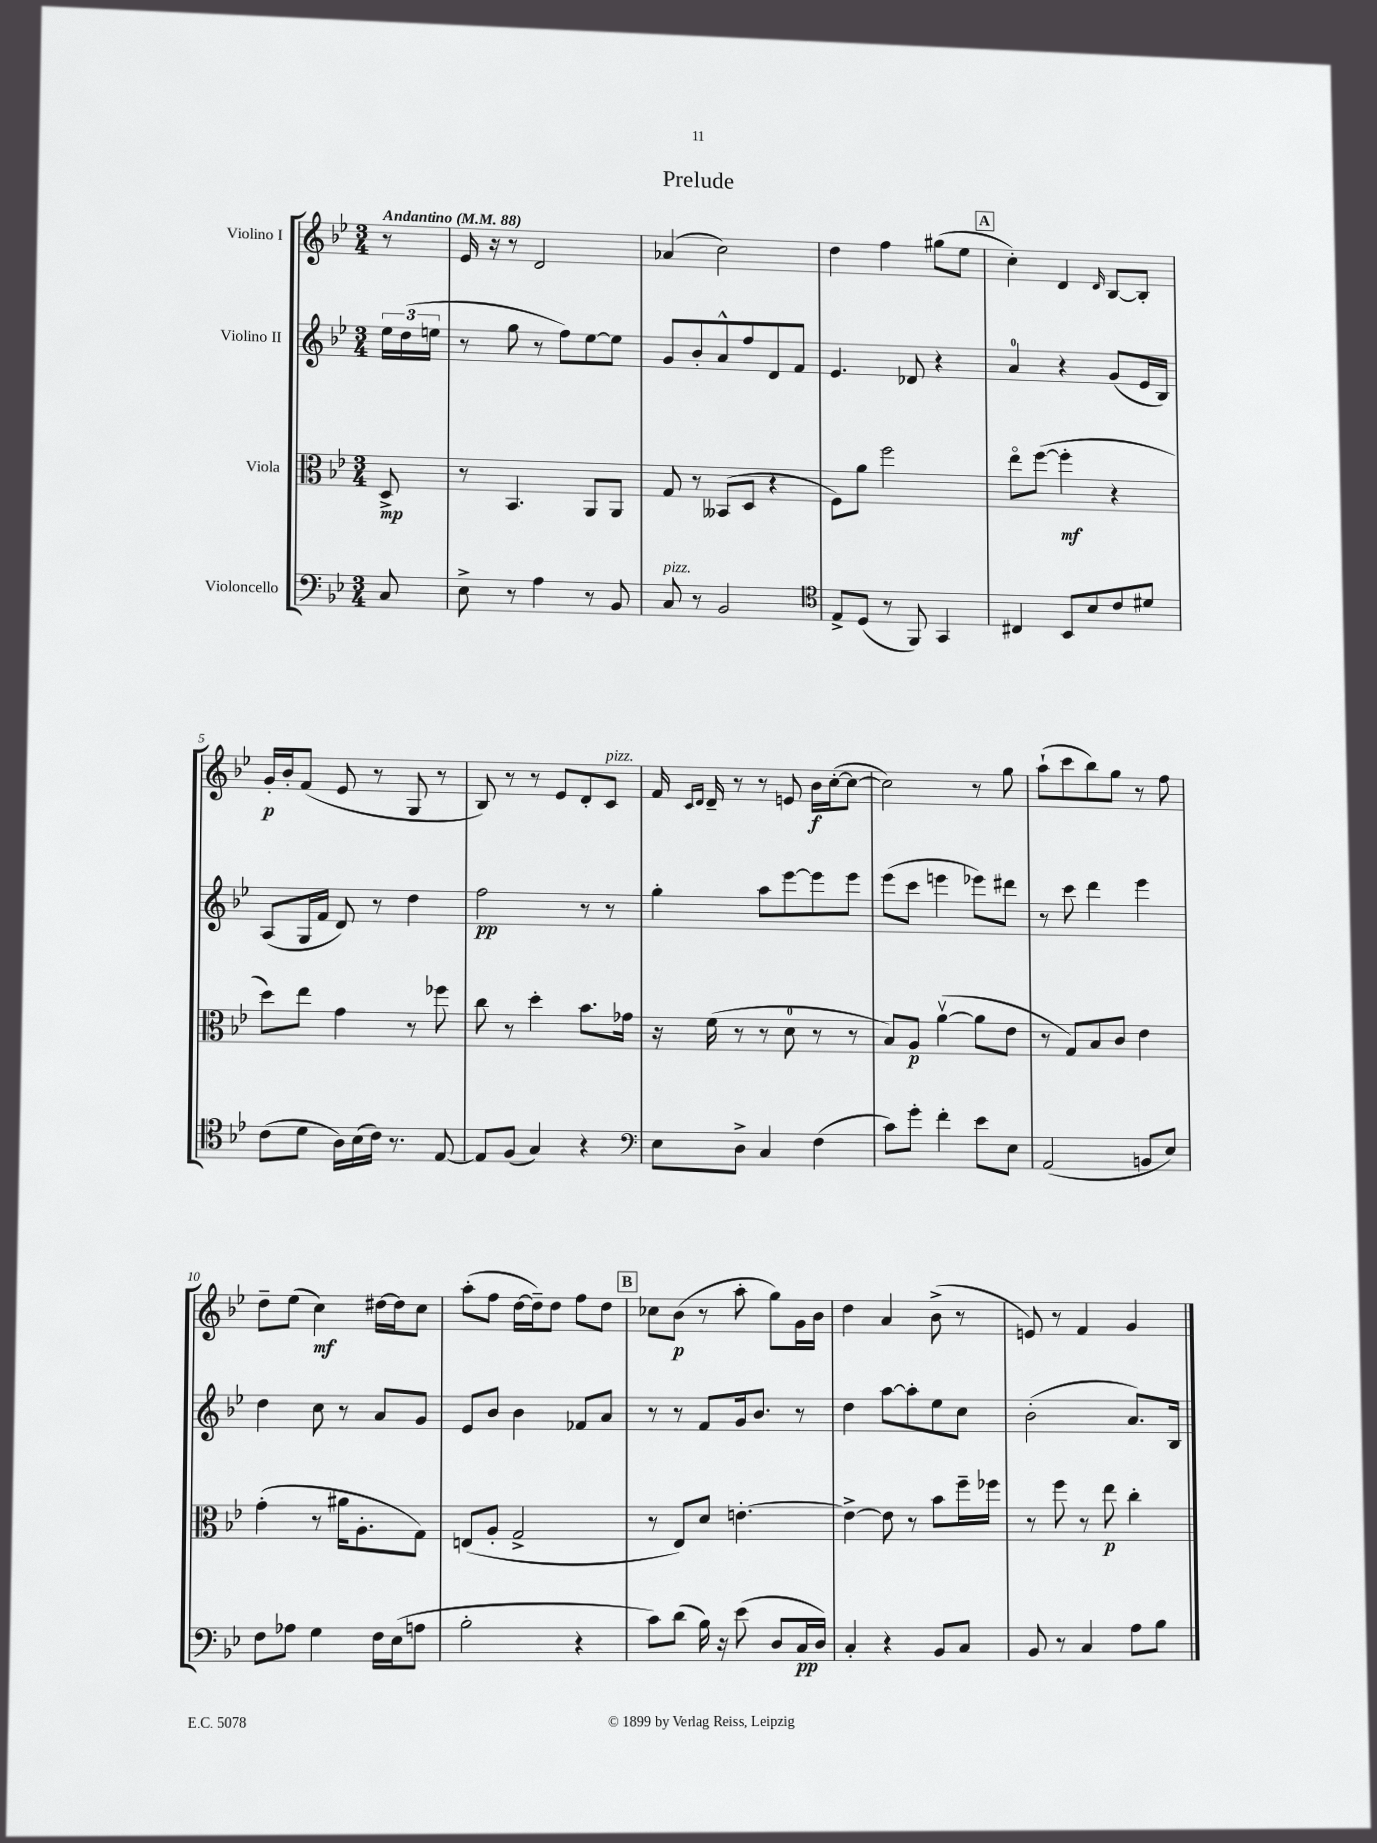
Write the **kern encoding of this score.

**kern	**kern	**kern	**kern
*staff4	*staff3	*staff2	*staff1
*clefF4	*clefC3	*clefG2	*clefG2
*k[b-e-]	*k[b-e-]	*k[b-e-]	*k[b-e-]
*M3/4	*M3/4	*M3/4	*M3/4
*MM88	*MM88	*MM88	*MM88
8C	8D^	24ee-	8r
.	.	(24dd	.
.	.	24ee	.
=	=	=	=
8E-^	8r	8r	16e-
.	.	.	16r
8r	4.BB-	8gg	8r
4A	.	8r	2d
.	.	8ff)	.
8r	8AA	[8ee-	.
8BB-	8AA	8ee-]	.
=	=	=	=
8C	8G	8g	(4a-
8r	8r	8b-'	.
2BB-	(8BB--	8a^^	2cc)
.	8D	8ff	.
.	4r	8d	.
.	.	8f	.
=	=	=	=
*clefC4	*	*	*
8E-^	8F)	4.e-	4dd
(8D	8a	.	.
8r	2ff	.	4ff
8FF)	.	8d-	.
4GG	.	4r	(8gg#
.	.	.	8ee-
=	=	=	=
4C#	8ee-o	4a	4cc')
.	([8ff	.	.
8BB-	4ff']	4r	4d
8B-	.	.	.
.	.	.	16qqd
8c	4r	(8g	[8B-
8d#	.	16e-	8B-']
.	.	16B-)	.
=	=	=	=
(8c	8dd)	(8A	16g'
.	.	.	16b-'
8d	8ee-	16G	(8f
.	.	16f	.
16A)	4g	8d)	8e-
(16B-	.	.	.
16c)	.	8r	8r
8.r	.	.	.
.	8r	4dd	8G
[8E-	8ff-	.	8r
=	=	=	=
8E-]	8cc	2ff	8B-)
(8F	8r	.	8r
4G)	4dd'	.	8r
.	.	.	8e-
4r	8.b-	8r	8d'
.	.	8r	8c
.	16g-	.	.
=	=	=	=
*clefF4	*	*	*
8E-	16r	4gg'	16f
.	.	.	16qqc
.	.	.	16qqd
.	(16f	.	16d~
8D^	8r	.	8r
4C	8r	8aa	8r
.	8d	[8eee-	8e
(4F	8r	8eee-]	16b-
.	.	.	([16cc'
.	8r	8eee-	8cc_
=	=	=	=
8c)	8B-)	(8eee-	2cc])
8g'	8A	8ccc	.
4f'	([4av	4eee	.
8e-	8a]	8eee-)	8r
8E-	8e-	8ddd#	8gg
=	=	=	=
(2AA	8r	8r	(8aa`
.	8G)	8ccc	8ccc
.	8B-	4ddd	8bb-)
.	8c	.	8gg
8BB	4e-	4eee-	8r
8E-)	.	.	8ff
=	=	=	=
8F	(4g'	4dd	8dd~
8A-	.	.	(8ee-
4G	8r	8cc	4cc)
.	16a#	8r	.
.	8.A'	.	.
16F	.	8a	[16dd#
(16E-	.	.	16dd#]
8A	8G)	8g	8cc
=	=	=	=
2B-'	(8E	8e-	(8aa'
.	8A'	8b-	8ff
.	2G^	4b-	[16dd
.	.	.	16dd~])
.	.	.	8dd
4r	.	8f-	8ff
.	.	8a	8dd
=	=	=	=
8c)	8r	8r	8cc-
(8d	8E-)	8r	(8b-
16B-)	8d	8f	8r
16r	.	.	.
(8e-	[4.e'	16g	8aa'
.	.	8.b-	.
8D	.	.	8gg)
16C	.	8r	16g
16D)	.	.	16b-
=	=	=	=
4C'	4e^_	4dd	4dd
4r	8e]	[8aa	4a
.	8r	8aa']	.
8BB-	8b-	8ee-	(8b-^
8C	16ff~	8cc	8r
.	16ff-	.	.
=	=	=	=
8BB-	8r	(2b-'	8e)
8r	8ff	.	8r
4C	8r	.	4f
.	8ee-	.	.
8A	4cc'	8.a)	4g
8B-	.	.	.
.	.	16B-	.
==	==	==	==
*-	*-	*-	*-
